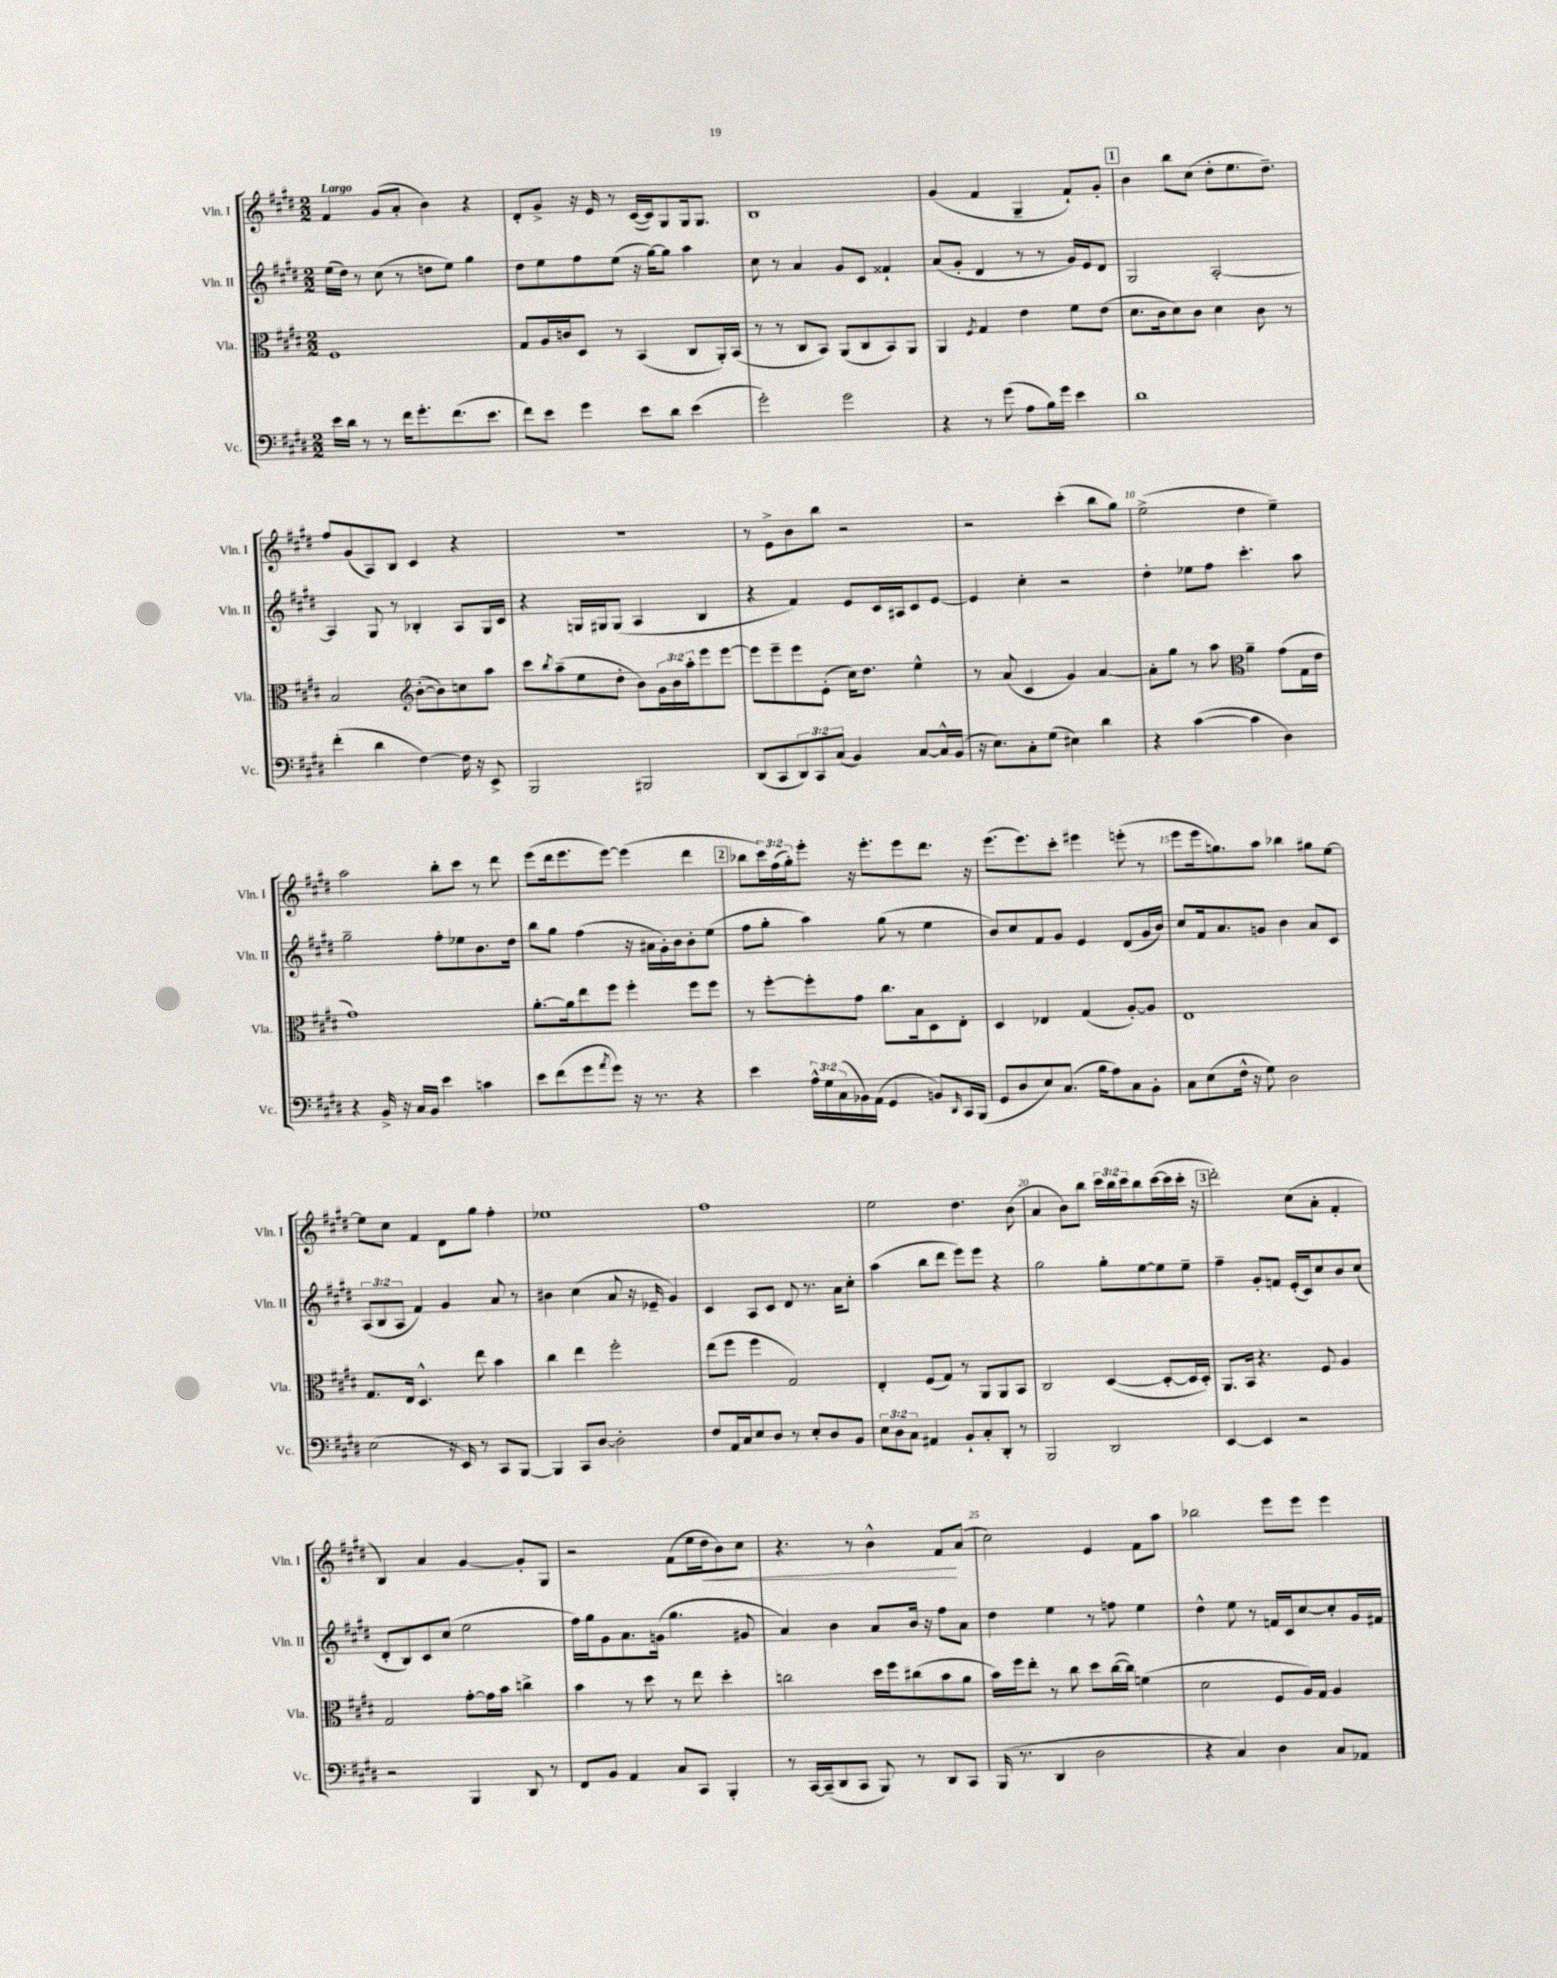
<<
\new StaffGroup <<
\new Staff = "s0" \with { instrumentName = "Vln. I" shortInstrumentName = "Vln. I" } {
    \clef treble \key e \major \numericTimeSignature \time 2/2 \override Staff.TupletNumber.text = #tuplet-number::calc-fraction-text \tempo "Largo"
    fis'4 gis'8( a'8-. b'4) r4 |
    dis'8-. gis'8-> r16 e'16 r8 cis'16~( cis'16) gis8 gis16 gis8. |
    b1 |
    gis'4( fis'4 gis4-- fis'8-!) gis'8-. |
    \mark \markup { \box "1" } b'4 b''8 cis''8( dis''8-. e''8. dis''8.--) |
    fis''8 gis'8( a8) b8 cis'4 r4 |
    R1 |
    r8 e'8-> b'8 b''8 r2 |
    r2 cis'''4-.( b''8 gis''8) |
    e''2->( dis''4 e''4--) |
    a''2 b''8-. cis'''8 r8 dis'''8 |
    e'''8( dis'''16 e'''8. e'''8~) e'''4( dis'''4 |
    \mark \markup { \box "2" } bes''8 \tuplet 3/2 { cis'''16) fis''16( gis''16-.) } e'''8-. r16 e'''8.-. e'''8 dis'''8. r16 |
    e'''8.( e'''8.) cis'''8-. eis'''4 e'''8-.( r8 |
    e'''8 e'''16 g''8.) a''8 bes''4 gis''8 e''8~ |
    e''8 cis''8 fis'4 dis'8 gis''8 fis''4-. |
    ees''1 |
    fis''1 |
    e''2 dis''4. b'8( |
    a'4 b'8) b''8 \tuplet 3/2 { cis'''16 b''16 cis'''16 } b''8 cis'''16~( cis'''16 cis'''16-. r16 |
    \mark \markup { \box "3" } dis'''2-.) cis''8( a'8-. fis'4-. |
    b4) a'4 gis'4~ gis'8-. gis8 |
    r2 fis'8( e''16 dis''16\< b'8) cis''8 |
    r4. r8 b'4-^ fis'8\! a'8( |
    cis''2) e'4 fis'8 a''8 |
    bes''2 e'''8 e'''8 e'''4 \bar "|." |
}
\new Staff = "s1" \with { instrumentName = "Vln. II" shortInstrumentName = "Vln. II" } {
    \clef treble \key e \major \numericTimeSignature \time 2/2 \override Staff.TupletNumber.text = #tuplet-number::calc-fraction-text
    e''16( dis''16) r8 cis''8( r8 d''8 e''8) gis''4 |
    dis''8 e''8 fis''8 e''8( r16 gis''16~) gis''8 a''4 |
    cis''8 r8 a'4 gis'8 cis'8 fisis'4-! |
    a'8( gis'8-. dis'4 r8 r8 gis'16) e'16 dis'8 |
    \mark \markup { \box "1" } gis2 a2~-. |
    a4 gis8 r8 bes4-. a8 gis16 cis'16 |
    r4 g16 gis16 gis8( a4 b4 |
    r4 fis'4) e'8 cis'16 ais16 cis'8 e'8~ |
    e'4 cis''4-. r2 |
    dis''4-. ees''8 fis''8 cis'''4.-. a''8 |
    gis''2-- fis''8-. ees''8 b'8. dis''16 |
    b''8 gis''8 fis''4( r16 ais'16 gis'16-.) b'16 b'8-. e''8( |
    \mark \markup { \box "2" } fis''8 gis''8-. a''4) gis''8( r8 e''4 |
    b'8) cis''8 fis'8 gis'8 e'4 dis'8( gis'16 b'16) |
    cis''8 fis'16 a'8. g'8 b'4 a'8 cis'8 |
    \tuplet 3/2 { a8( b8 a8 } fis'4) gis'4 a'8 r8 |
    bis'4 cis''4( a'8 r16 ees'16-- gis'4) |
    cis'4 a8 cis'8 dis'8 r8. a'16 cis''8-. |
    a''4( b''8 dis'''8 e'''8) e'''8 r4 |
    gis''2 gis''8-. e''8~ e''8 e''8-- |
    \mark \markup { \box "3" } fis''4-- gis'8-. f'8 e'16-.( cis'16) cis''8 b'8 cis''8( |
    dis'8-. b8) cis'8 cis''8( e''2 |
    fis''16) gis''16 gis'8 a'8. g'16( gis''4. gis'8 |
    a'4) b'4 a'8 b'16 r16 fis''8 a'8 |
    dis''4 e''4 r8 f''8 e''4 |
    dis''4-^ e''8 r8 f'16 cis'16 cis''8~ cis''8-. gis'16 fis'16 \bar "|." |
}
\new Staff = "s2" \with { instrumentName = "Vla." shortInstrumentName = "Vla." } {
    \clef alto \key e \major \numericTimeSignature \time 2/2 \override Staff.TupletNumber.text = #tuplet-number::calc-fraction-text
    fis1 |
    gis8 a16 c'16 dis8 r8 b,4( cis8 a,16-.) b,16( |
    r8 r8 cis8 b,8) a,8( cis8 b,8) a,8 |
    a,4 \acciaccatura { fis8 } gis4 e'4 fis'8 e'8( |
    \mark \markup { \box "1" } dis'8. cis'16 dis'8) cis'8 dis'4 cis'8 r8 |
    b2 \clef treble b'8~-.( b'8) c''8 a''8 |
    cis'''8 \acciaccatura { b''8 } a''8--( e''8 dis''8-. b'8) \tuplet 3/2 { gis'16 b'16 a''16-. } e'''8 e'''8~ |
    e'''8 e'''8-- e'''8 e'8-.( cis''16) dis''8. e''4-^ |
    r8 a'8( cis'4 gis'4) a'4~ |
    a'8-. gis''8 r8 a''8 \clef alto a'4-- gis'8( gis16 e'16 |
    gis'1) |
    a'8.~-. a'16 e''8 fis''8 fis''4-. fis''8 fis''8 |
    \mark \markup { \box "2" } r8 fis''8~-. fis''8-. gis'8 cis''8. b16 dis8 e8-. |
    dis4 ees4 gis4( a8~-.) a8 |
    e1 |
    gis8. e16 dis4.-^ e''8 b'4 |
    cis''4 e''4 fis''2-. |
    e''8( fis''8 fis''4 gis2) |
    e4-. fis8( gis8) r8 a,8 a,8 b,8 |
    cis2 dis4~( dis8~-. dis16 dis16-.) |
    \mark \markup { \box "3" } a,8. b,16 r4. fis8 a4 |
    gis2 gis'8~-. gis'16 b'16 c''4-> |
    b'4 r8 dis''8 r8 e''8 dis''4-. |
    c''2 dis''16 fis''16 cis''8( b'8 a'8 |
    b'16) fis''16 e''8-. r8 cis''8 dis''8 cis''16~( cis''16) f'4( |
    dis'2 fis8 a16) gis16 a4 \bar "|." |
}
\new Staff = "s3" \with { instrumentName = "Vc." shortInstrumentName = "Vc." } {
    \clef bass \key e \major \numericTimeSignature \time 2/2 \override Staff.TupletNumber.text = #tuplet-number::calc-fraction-text
    e'16 dis'16 r8 r8 fis'16 gis'8.-. fis'8.( e'8. |
    fis'8) e'8 gis'4 e'8 dis'8 e'4( |
    gis'2-.) gis'2 |
    r4 r8 gis'8( a8 b16) gis'16 e'4 |
    \mark \markup { \box "1" } dis'1 |
    fis'4-.( dis'4 fis4~) fis16 r16 e,8-> |
    b,,2 bis,,2 |
    dis,8( cis,8 \tuplet 3/2 { dis,8) cis,8 cis8( } b,4) cis8~ cis16-^ b,16( |
    r16 e8.) cis8-. gis8( eis4) dis'4 |
    r4 cis'4~( cis'4 dis4) |
    r4 b,16-> r16 cis16 b,16 e'4 c'4 |
    e'8 fis'8( gis'8 \acciaccatura { a'8 } gis'8) r16 r8. r4 |
    \mark \markup { \box "2" } e'4 \tuplet 3/2 { a16-^ gis16 cis16( } bes,16) a,16( gis,4 b,8) \grace { dis,16 } cis,16 b,,16( |
    gis,8 dis8 e8) cis8.( b16 a8) cis8 b,8-. |
    cis8 e8( fis16-^ r16 gis8) dis2 |
    e2( r16 e,16) r8 cis,8 b,,8~ |
    b,,4 cis,8 dis8~ dis2-. |
    fis8 a,16 cis16 e8 dis8 r8 e8-. dis8 b,8 |
    \tuplet 3/2 { e8 dis8 cis8 } ais,4 b,8-! cis8-. dis,8-. r8 |
    b,,2 dis,2 |
    \mark \markup { \box "3" } e,4~ e,4 r2 |
    r2 b,,4 dis,8 r8 |
    fis,8 b,8 a,4 cis8 cis,8 b,,4-. |
    r8 cis,16~ cis,16--( dis,8 cis,8 b,,8) r8 dis,8 cis,8 |
    b,,16( r8. dis,4 dis2 |
    r4 cis4) dis4 cis8 aes,8 \bar "|." |
}
>>
>>
\layout { \context { \Score \override BarNumber.break-visibility = ##(#f #t #t) barNumberVisibility = #(every-nth-bar-number-visible 5) } }
